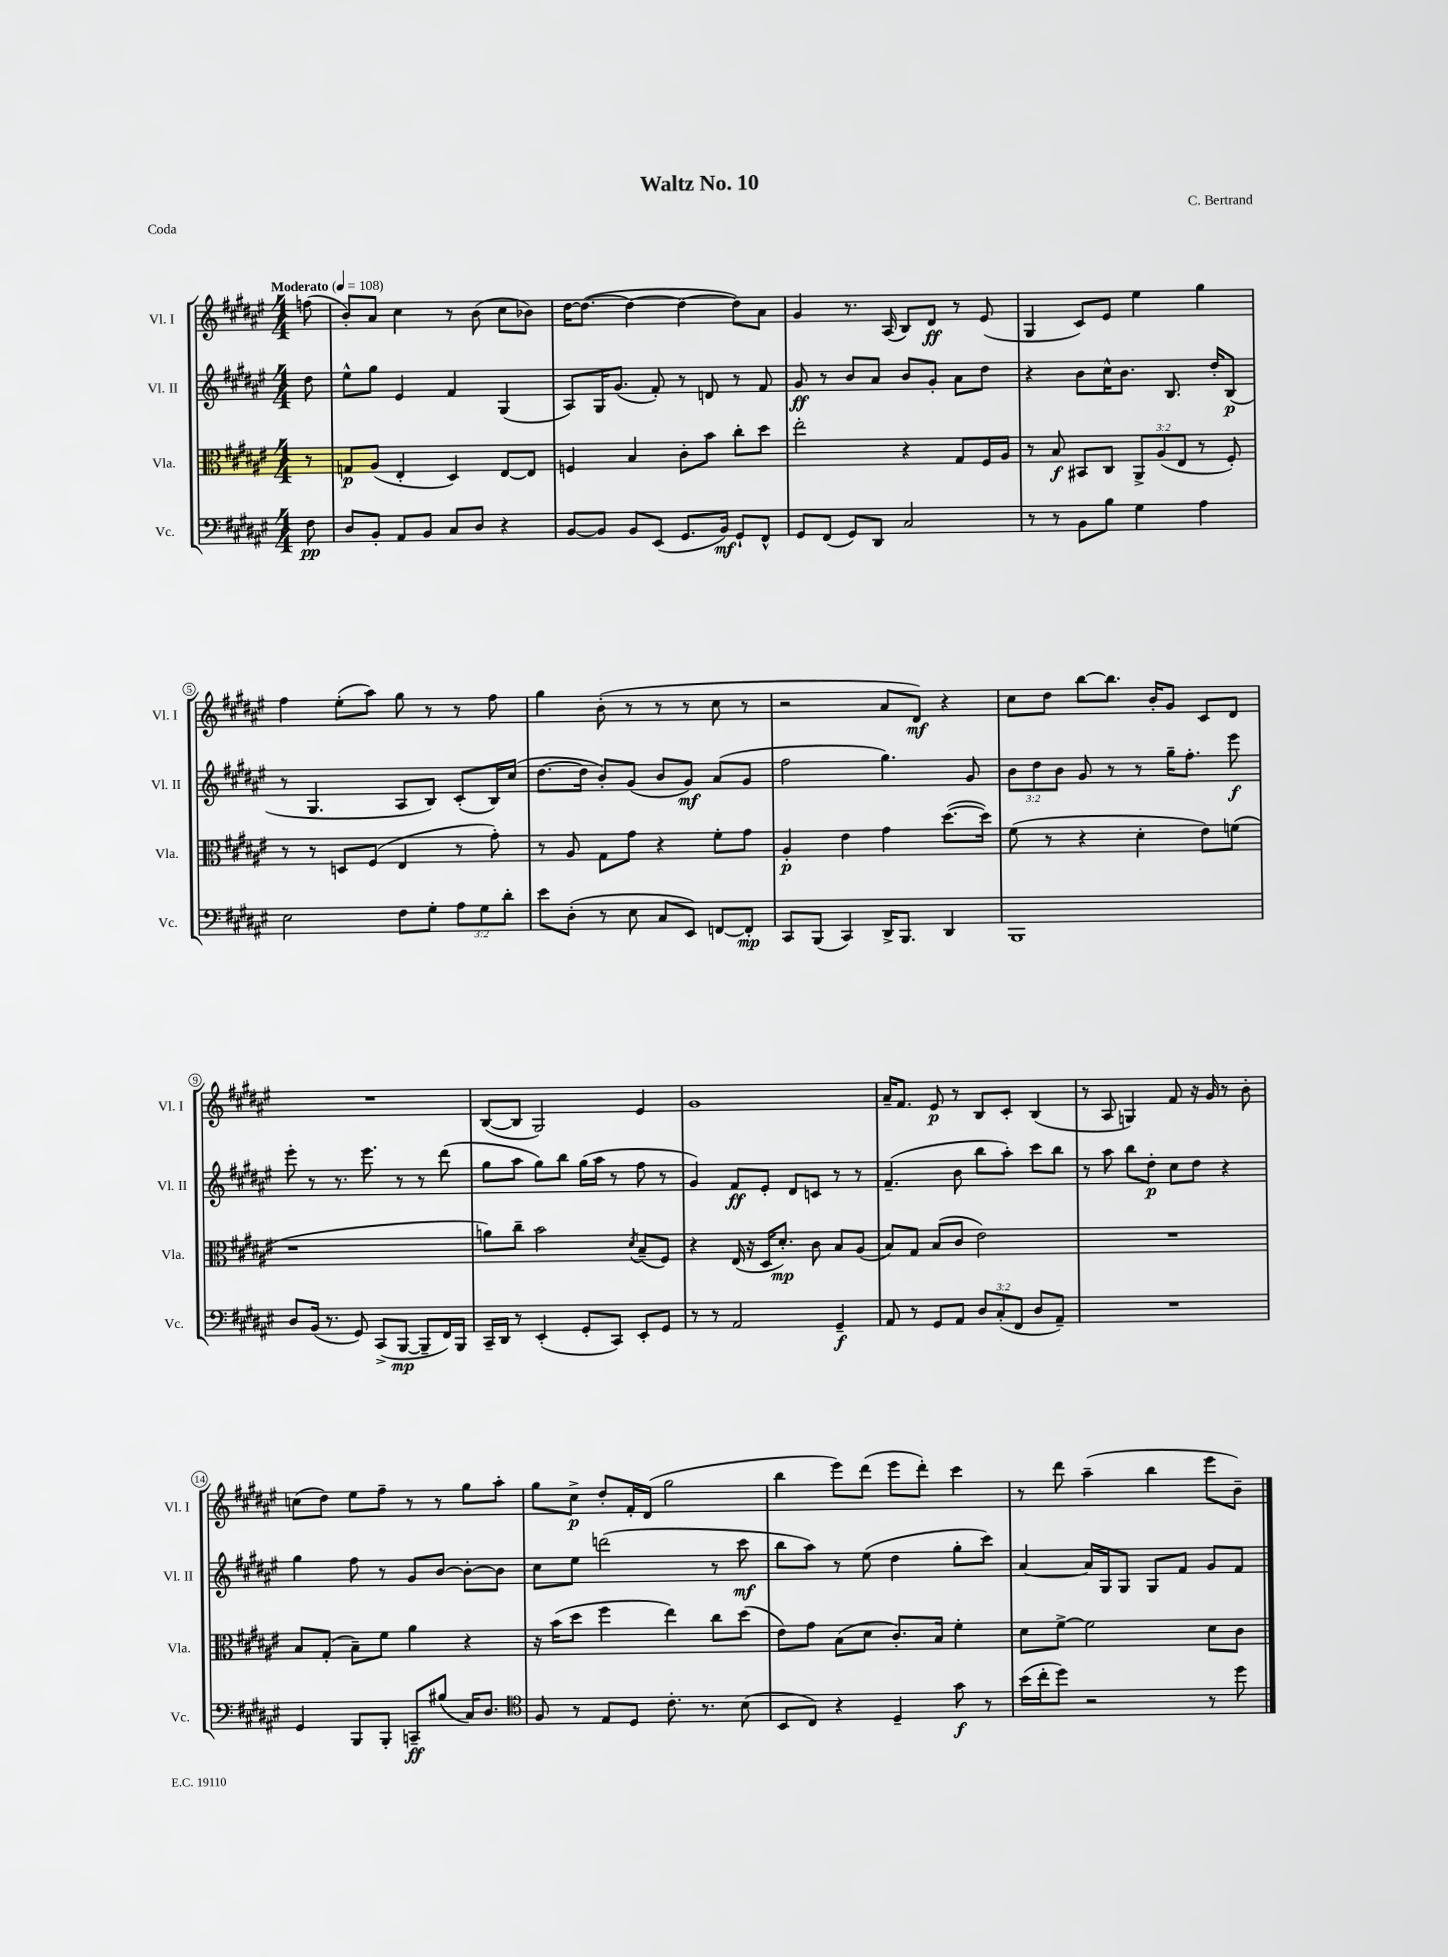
\header { title = "Waltz No. 10" composer = "C. Bertrand" piece = "Coda" }
<<
\new StaffGroup <<
\new Staff = "s0" \with { instrumentName = "Vl. I" shortInstrumentName = "Vl. I" } {
    \clef treble \key fis \major \numericTimeSignature \time 4/4 \partial 8 \tempo "Moderato" 4 = 108
    \autoBeamOff f''8( |
    b'8[-.) ais'8] cis''4 r8 b'8( cis''8[ bes'8]) |
    dis''16[~ dis''8.]~( dis''4~ dis''4~ dis''8[) ais'8] |
    gis'4 r8. ais16( b8[) dis'8]\ff r8 eis'8( |
    gis4 cis'8[) eis'8] eis''4 gis''4 |
    fis''4 eis''8[-.( ais''8]) gis''8 r8 r8 fis''8 |
    gis''4 b'8-.( r8 r8 r8 cis''8 r8 |
    r2 ais'8[ dis'8]\mf) r4 |
    cis''8[ dis''8] b''8[~ b''8.] b'16[-. gis'8] cis'8[ dis'8] |
    R1 |
    b8[~( b8] gis2) eis'4 |
    gis'1 |
    ais'16[-- fis'8.] eis'8\p r8 b8[ cis'8]-. b4( |
    r8 ais8 g4) fis'8 r16 gis'16 r8 b'8-. |
    c''8[( dis''8]) eis''8[ fis''8]-- r8 r8 gis''8[ ais''8]-. |
    gis''8[ cis''8]->\p dis''8[-. fis'16-. dis'16]( gis''2 |
    b''4 eis'''8[) dis'''8]( eis'''8[ dis'''8]-.) cis'''4 |
    r8 dis'''8 ais''4--( b''4 eis'''8[ b'8]--) \bar "|." |
}
\new Staff = "s1" \with { instrumentName = "Vl. II" shortInstrumentName = "Vl. II" } {
    \clef treble \key fis \major \numericTimeSignature \time 4/4 \override Staff.TupletNumber.text = #tuplet-number::calc-fraction-text \partial 8
    \autoBeamOff dis''8 |
    eis''8[-^ gis''8] eis'4 fis'4 gis4( |
    ais8[) gis16 gis'8.]( fis'8-.) r8 d'8 r8 fis'8 |
    gis'8\ff r8 b'8[ ais'8] b'8[ gis'8]-. ais'8[ dis''8] |
    r4 b'8[ cis''16-^ b'8.] b8. dis''16[-. b8]\p( |
    r8 gis4. ais8[ b8]) cis'8[-.( b16) cis''16]( |
    dis''8.[~ dis''16] b'8[-.) gis'8]( b'8[ gis'8]\mf) ais'8[( gis'8] |
    fis''2 gis''4.) gis'8 |
    \tuplet 3/2 { b'8[ dis''8 b'8] } gis'8 r8 r8 gis''16[-- fis''8.]-. eis'''8\f |
    eis'''8-. r8 r8. eis'''8. r8 r8 dis'''8( |
    gis''8[ ais''8] gis''8[) b''8] gis''16[( ais''16] r8 fis''8 r8 |
    gis'4) fis'8[\ff eis'8]-. dis'8[ c'8] r8 r8 |
    fis'4.--( b'8 b''8[ ais''8]-.) cis'''8[ b''8] |
    r8 ais''8 b''8[ dis''8]-.\p cis''8[ dis''8] r4 |
    gis''4 fis''8 r8 gis'8[ b'8]~ b'8[~-. b'8] |
    cis''8[ eis''8] d'''2( r8 cis'''8\mf |
    b''8[ ais''8]) r8 eis''8( dis''4 gis''8[-. cis'''8]) |
    ais'4~ ais'16[ gis16 gis8] gis8[ fis'8] gis'8[ fis'8] \bar "|." |
}
\new Staff = "s2" \with { instrumentName = "Vla." shortInstrumentName = "Vla." } {
    \clef alto \key fis \major \numericTimeSignature \time 4/4 \override Staff.TupletNumber.text = #tuplet-number::calc-fraction-text \partial 8
    \autoBeamOff r8 |
    g8[\p ais8]( eis4-. dis4) eis8[~ eis8] |
    f4 b4 cis'8[-. b'8] cis''8[-. dis''8] |
    eis''2-. r4 gis8[ fis16 ais16] |
    r8 b8\f bis,8[ cis8] \tuplet 3/2 { ais,8[-> ais8( eis8] } r8 fis8-.) |
    r8 r8 d8[ fis8]( eis4 r8 gis'8-.) |
    r8 ais8 gis8[ gis'8] r4 fis'8[-. gis'8] |
    ais4-.\p eis'4 gis'4 dis''8.[~( dis''16]) |
    fis'8( r8 r4 dis'4-. eis'8[) f'8]( |
    r1 |
    a'8[) cis''8]-- b'2 \acciaccatura { dis'8 } b8[--( fis8]) |
    r4 eis16( r16 dis16[ dis'8.]-.\mp) cis'8 b8[ ais8]( |
    b8[) gis8] b8[( cis'8] eis'2) |
    R1 |
    b8[ gis8]-.( b8[--) fis'8] ais'4 r4 |
    r16 b'16[( dis''8] fis''4 eis''4) cis''8[ dis''8]( |
    eis'8[) gis'8] b8[( dis'8] cis'8.[-.) b16] fis'4-. |
    dis'8[ fis'8]~-> fis'2 dis'8[ cis'8] \bar "|." |
}
\new Staff = "s3" \with { instrumentName = "Vc." shortInstrumentName = "Vc." } {
    \clef bass \key fis \major \numericTimeSignature \time 4/4 \override Staff.TupletNumber.text = #tuplet-number::calc-fraction-text \partial 8
    \autoBeamOff fis8\pp |
    dis8[ b,8]-. ais,8[ b,8] cis8[ dis8] r4 |
    b,8[~ b,8] b,8[ eis,8]( gis,8.[ b,16]\mf) gis,8[-! fis,8]-^ |
    gis,8[ fis,8]( gis,8[) dis,8] cis2 |
    r8 r8 b,8[ b8] gis4 ais4 |
    eis2 fis8[ gis8]-. \tuplet 3/2 { ais8[ gis8 dis'8]-. } |
    eis'8[ dis8]-.( r8 eis8 cis8[ eis,8]) f,8[~ f,8]-.\mp |
    cis,8[ b,,8]( cis,4) dis,16[-> b,,8.] dis,4 |
    b,,1 |
    dis8[ b,16]( r8. gis,8) cis,8[->( b,,8]~\mp b,,8[-- fis,16) b,,16] |
    cis,16[-- dis,16] r8 eis,4-.( gis,8[-. cis,8]) eis,8[-. gis,8] |
    r8 r8 ais,2 gis,4--\f |
    ais,8 r8 gis,8[ ais,8] \tuplet 3/2 { dis8[ cis8-.( fis,8] } dis8[ ais,8]--) |
    R1 |
    gis,4 b,,8[ b,,8]-. c,8[--\ff bis8]( cis16[) dis8.] |
    \clef tenor fis8 r8 eis8[ dis8] cis'8.-. r8. b8( |
    b,8[ cis8]) r4 dis4-- gis'8\f r8 |
    b'16[( cis''16-. dis''8]) r2 r8 dis''8 \bar "|." |
}
>>
>>
\layout { \context { \Score \override BarNumber.stencil = #(make-stencil-circler 0.1 0.3 ly:text-interface::print) } }
